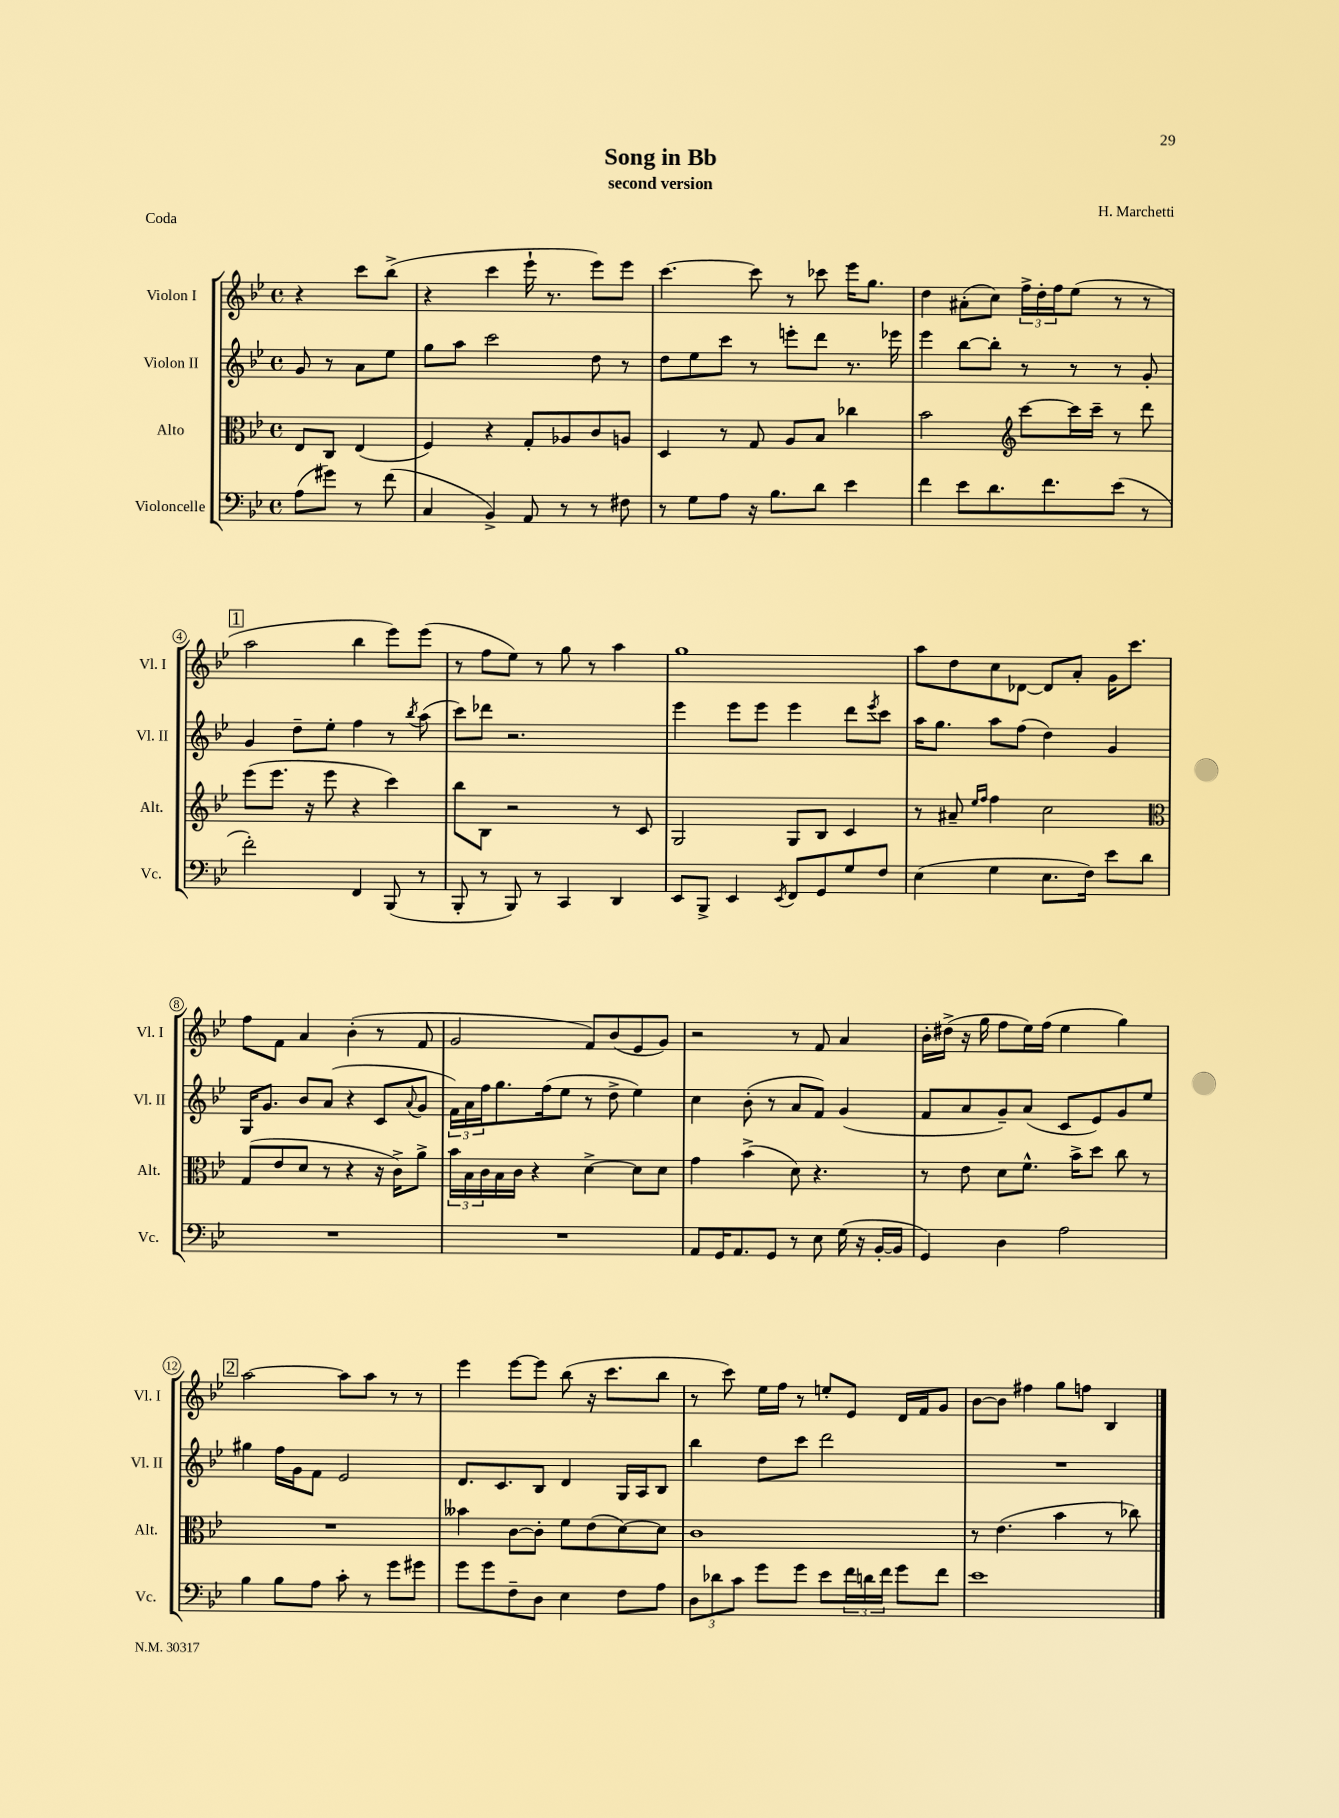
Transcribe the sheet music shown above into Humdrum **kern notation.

**kern	**kern	**kern	**kern
*staff4	*staff3	*staff2	*staff1
*clefF4	*clefC3	*clefG2	*clefG2
*k[b-e-]	*k[b-e-]	*k[b-e-]	*k[b-e-]
*M4/4	*M4/4	*M4/4	*M4/4
*met(c)	*met(c)	*met(c)	*met(c)
(8A	8E-	8g	4r
8g#)	8C	8r	.
8r	(4E-	8a	8ccc
(8f	.	8ee-	(8bb-^
=	=	=	=
4C	4F)	8gg	4r
.	.	8aa	.
4BB-^)	4r	2ccc	4ccc
8AA	8G'	.	16eee-`
.	.	.	8.r
8r	8A-	.	.
8r	8c	8dd	8eee-)
8F#	8A	8r	8eee-
=	=	=	=
8r	4D	8dd	[4.ccc
8G	.	8ee-	.
8A	8r	8ccc	.
16r	8G	8r	8ccc]
8.B-	.	.	.
.	8A	8eee'	8r
8d	8B-	8ddd	8ccc-
4e-	4cc-	8.r	16eee-
.	.	.	8.gg
.	.	16eee-	.
=	=	=	=
4f	2b-	4eee-	4dd
8e-	.	[8bb-	(8a#'
8.d	.	8bb-']	8cc)
*	*clefG2	*	*
.	[8ccc	8r	24ff^
.	.	.	24dd'
8.f	.	.	.
.	.	.	24ff
.	16ccc]	8r	(8ee-
.	16ccc~	.	.
(8e-	8r	8r	8r
8r	8ddd	8g'	8r
=	=	=	=
2f')	(8eee-	4g	2aa
.	8.eee-	.	.
.	.	8dd~	.
.	16r	.	.
.	8eee-	8ee-'	.
4FF	4r	4ff	4bb-
(8BBB-	4ccc)	8r	8eee-)
.	.	8qbb-	.
8r	.	(8aa	(8eee-
=	=	=	=
8BBB-'	8bb-	8ccc)	8r
8r	8B-	8ddd-	8ff
8BBB-)	2r	2.r	8ee-)
8r	.	.	8r
4CC	.	.	8gg
.	.	.	8r
4DD	8r	.	4aa
.	8c	.	.
=	=	=	=
8EE-	2G	4eee-	1gg
8BBB-^	.	.	.
4EE-	.	8eee-	.
.	.	8eee-	.
8qEE-	.	.	.
8FF	8G	4eee-	.
8GG	8B-	.	.
8G	4c	8ddd	.
.	.	8qeee-	.
8F	.	8ccc	.
=	=	=	=
(4E-	8r	16aa	8aa
.	.	8.gg	.
.	8a#~	.	8dd
.	16qqee-	.	.
.	16qqff	.	.
4G	4ff	8aa	8cc
.	.	(8ff	[8d-
8.E-	2cc	4dd)	8d-]
.	.	.	8a'
16F)	.	.	.
8e-	.	4g	16g
.	.	.	8.ccc
8d	.	.	.
=	=	=	=
*	*clefC3	*	*
1r	(8G	16G	8ff
.	.	8.g	.
.	8e-	.	8f
.	8d	8b-	4a
.	8r	(8a	.
.	4r	4r	(4b-'
.	16r	8c	8r
.	16c^)	.	.
.	.	8qqa	.
.	8a^	8g	8f
=	=	=	=
1r	24b-	24f)	2g
.	24B-	24a	.
.	24c	24ff	.
.	16B-	8.gg	.
.	16c	.	.
.	4r	.	.
.	.	(16ff	.
.	.	8ee-	.
.	[4d^	8r	8f)
.	.	8dd^	(8b-
.	8d]	4ee-)	8e-
.	8d	.	8g)
=	=	=	=
8AA	4g	4cc	2r
16GG	.	.	.
8.AA	.	.	.
.	(4b-^	(8b-'	.
8GG	.	8r	.
8r	8d)	8a	8r
8E-	4.r	8f)	8f
(16G	.	(4g	4a
16r	.	.	.
[16BB-'	.	.	.
16BB-]	.	.	.
=	=	=	=
4GG)	8r	8f	16b-'
.	.	.	(16dd#^
.	8e-	8a	16r
.	.	.	16gg
4D	8d	8g~)	8ff
.	8.f^^	(8a	16ee-)
.	.	.	(16ff
2A	.	8c	4ee-
.	16b-^	.	.
.	8dd	8e-)	.
.	8cc	8g	4gg)
.	8r	8ee-	.
=	=	=	=
4B-	1r	4gg#	[2aa
8B-	.	16ff	.
.	.	16g	.
8A	.	8f	.
8c'	.	2e-	8aa]
8r	.	.	8aa
8g	.	.	8r
8g#	.	.	8r
=	=	=	=
8g	4b--	8.d	4eee-
8g	.	.	.
.	.	8.c	.
8F~	[8c	.	[8eee-
8D	8c']	8B-	8eee-]
4E-	8f	4d	(8bb-
.	(8e-	.	16r
.	.	.	8.ccc
8F	[8d)	16G	.
.	.	16A	.
8A	8d]	8B-	8bb-
=	=	=	=
12D	1c	4bb-	8r
12d-	.	.	.
.	.	.	8ccc)
12c	.	.	.
8g	.	8dd	16ee-
.	.	.	16ff
8g	.	8ccc	8r
8e-	.	2ddd	8ee'
24f	.	.	8e-
24d	.	.	.
24f	.	.	.
8g	.	.	16d
.	.	.	16f
8f	.	.	8g
=	=	=	=
1e-	8r	1r	[8b-
.	(4.e-	.	8b-]
.	.	.	4ff#
.	4b-	.	8gg
.	.	.	8ff
.	8r	.	4B-
.	8cc-)	.	.
==	==	==	==
*-	*-	*-	*-
